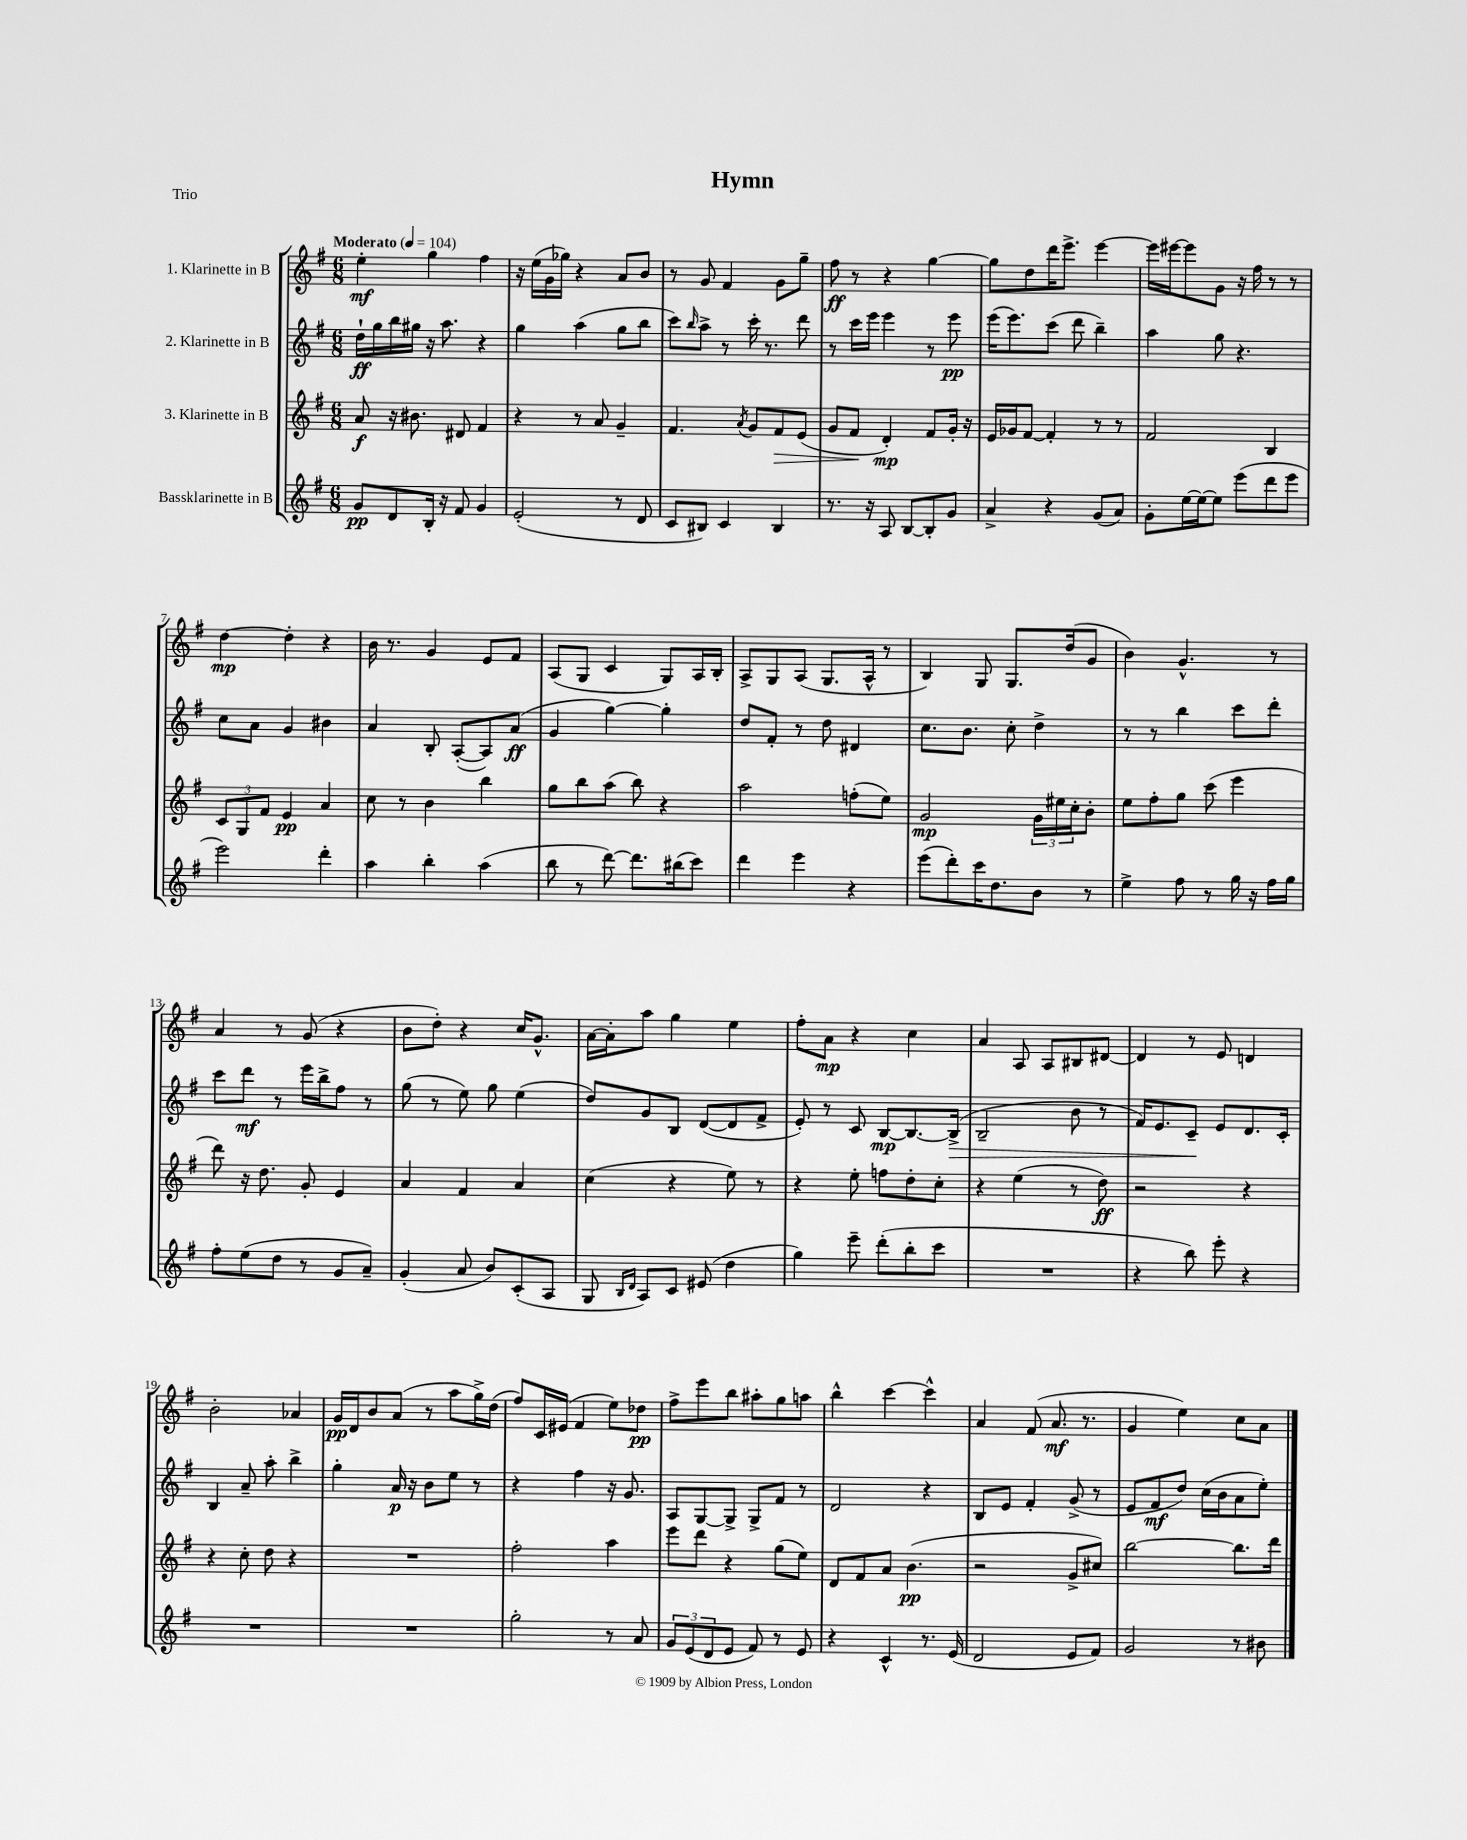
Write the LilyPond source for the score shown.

\header { title = "Hymn" piece = "Trio" }
<<
\new StaffGroup <<
\new Staff = "s0" \with { instrumentName = "1. Klarinette in B" } {
    \clef treble \key g \major \numericTimeSignature \time 6/8 \tempo "Moderato" 4 = 104
    e''4-.\mf g''4 fis''4 |
    r16 e''16( g'16 ges''16) r4 a'8 b'8 |
    r8 g'8 fis'4 g'8 g''8-- |
    fis''8\ff r8 r4 g''4~ |
    g''8 d''8 d'''16 e'''8.-> e'''4~ |
    e'''16 eis'''16~ eis'''8 g'8 r16 fis''16 r8 r8 |
    d''4~\mp d''4-. r4 |
    b'16 r8. g'4 e'8 fis'8 |
    a8( g8 c'4 g8) a16 b16-. |
    a8-> g8 a8( g8. a16-^ r8 |
    b4) g8 g8. d''16( g'8 |
    b'4) g'4.-^ r8 |
    a'4 r8 g'8( r4 |
    b'8 d''8-.) r4 c''16 g'8.-^ |
    a'16~ a'16-. a''8 g''4 e''4 |
    fis''8-. a'8\mp r4 c''4 |
    a'4 a8 a8 bis8 dis'8~ |
    dis'4 r8 e'8 d'4 |
    b'2-. aes'4 |
    g'16\pp d'16 b'8 a'8( r8 a''8 g''16->) d''16( |
    fis''8) c'16 eis'16( fis'4 e''8) des''8\pp |
    fis''8-> e'''8 b''8 ais''8-. g''8 a''8 |
    b''4-^ c'''4~ c'''4-^ |
    a'4 fis'8( a'8.\mf r8. |
    g'4 e''4) c''8 a'8 \bar "|." |
}
\new Staff = "s1" \with { instrumentName = "2. Klarinette in B" } {
    \clef treble \key g \major \numericTimeSignature \time 6/8
    d''16-!\ff g''16 b''16 gis''16 r16 a''8. r4 |
    g''4 a''4( g''8 b''8 |
    c'''8) \grace { b''16 } a''8-> r8 c'''16-. r8. d'''8 |
    r8 c'''16 e'''16 e'''4 r8 e'''8\pp |
    e'''16( e'''8.) c'''8( d'''8 b''4--) |
    a''4 g''8 r4. |
    c''8 a'8 g'4 bis'4 |
    a'4 b8-. a8~-.( a8) a'8\ff( |
    g'4 g''4~) g''4-. |
    d''8 fis'8-. r8 d''8 dis'4 |
    c''8. b'8. c''8-. d''4-> |
    r8 r8 b''4 c'''8 d'''8-. |
    c'''8 d'''8\mf r8 e'''16 b''16-> fis''8 r8 |
    g''8( r8 e''8) g''8 e''4( |
    d''8) g'8 b8 d'8~( d'8 fis'8-> |
    e'8-.) r8 c'8 b8~\mp b8.~ b16->\>( |
    b2-- b'8 r8 |
    fis'16) e'8. c'8--\! e'8 d'8. c'16-. |
    b4 a'8-- a''8-. b''4-> |
    g''4-. a'16\p r16 b'8 e''8 r8 |
    r4 fis''4 r16 g'8. |
    a8 g8~ g8-> g8-> fis'8 r8 |
    d'2 r4 |
    b8 e'8 fis'4-. g'8->( r8 |
    e'8 fis'8\mf d''8) c''16( b'16 a'8 e''8-.) \bar "|." |
}
\new Staff = "s2" \with { instrumentName = "3. Klarinette in B" } {
    \clef treble \key g \major \numericTimeSignature \time 6/8
    a'8\f r16 bis'8. dis'8 fis'4 |
    r4 r8 a'8 g'4-- |
    fis'4. \acciaccatura { a'8 } g'8 fis'8\> e'8( |
    g'8 fis'8\! d'4-.\mp) fis'8 g'16-. r16 |
    e'16 ges'16 fis'8~ fis'4-. r8 r8 |
    fis'2 b4 |
    \tuplet 3/2 { c'8 g8 fis'8 } e'4\pp a'4 |
    c''8 r8 b'4 b''4 |
    g''8 b''8 a''8( b''8) r4 |
    a''2 f''8-.( e''8) |
    g'2\mp \tuplet 3/2 { g'16 eis''16 c''16-. } b'8-. |
    e''8 fis''8-. g''8 c'''8( e'''4 |
    d'''8) r16 d''8. g'8-. e'4 |
    a'4 fis'4 a'4 |
    c''4( r4 e''8) r8 |
    r4 e''8-. f''8 d''8-. c''8-. |
    r4 e''4( r8 d''8\ff) |
    r2 r4 |
    r4 c''8-. d''8 r4 |
    R2. |
    fis''2-. a''4 |
    e'''8 d'''8 r4 g''8( e''8) |
    d'8 fis'8 a'8 b'4.\pp( |
    r2 g'8-> cis''8) |
    b''2~ b''8. d'''16 \bar "|." |
}
\new Staff = "s3" \with { instrumentName = "Bassklarinette in B" } {
    \clef treble \key g \major \numericTimeSignature \time 6/8
    g'8\pp d'8 b16-. r16 fis'8 g'4 |
    e'2-.( r8 d'8 |
    c'8 bis8) c'4 bis4 |
    r8. r16 a8 b8~ b8-. g'8 |
    a'4-> r4 g'8( a'8) |
    g'8-. e''16~ e''16~ e''8 e'''8( d'''8 e'''8 |
    e'''2) d'''4-. |
    a''4 b''4-. a''4( |
    b''8 r8 d'''8~) d'''8. bis''16( c'''8) |
    d'''4 e'''4 r4 |
    e'''8( d'''8-.) c'''16 d''8. b'8 r8 |
    e''4-> fis''8 r8 g''16 r16 fis''16 g''16 |
    fis''8-. e''8( d''8 r8 g'8 a'8--) |
    g'4-.( a'8 b'8) c'8-.( a8 |
    g8 \grace { b16 d'16 } a8) c'8 eis'8( d''4 |
    g''4) e'''8-- d'''8-.( b''8-. c'''8 |
    R2. |
    r4 b''8) e'''8-. r4 |
    R2. |
    R2. |
    g''2-. r8 a'8 |
    \tuplet 3/2 { g'8 e'8( d'8 } e'8 fis'8) r8 e'8 |
    r4 c'4-^ r8. e'16( |
    d'2 e'8 fis'8) |
    g'2 r8 bis'8 \bar "|." |
}
>>
>>
